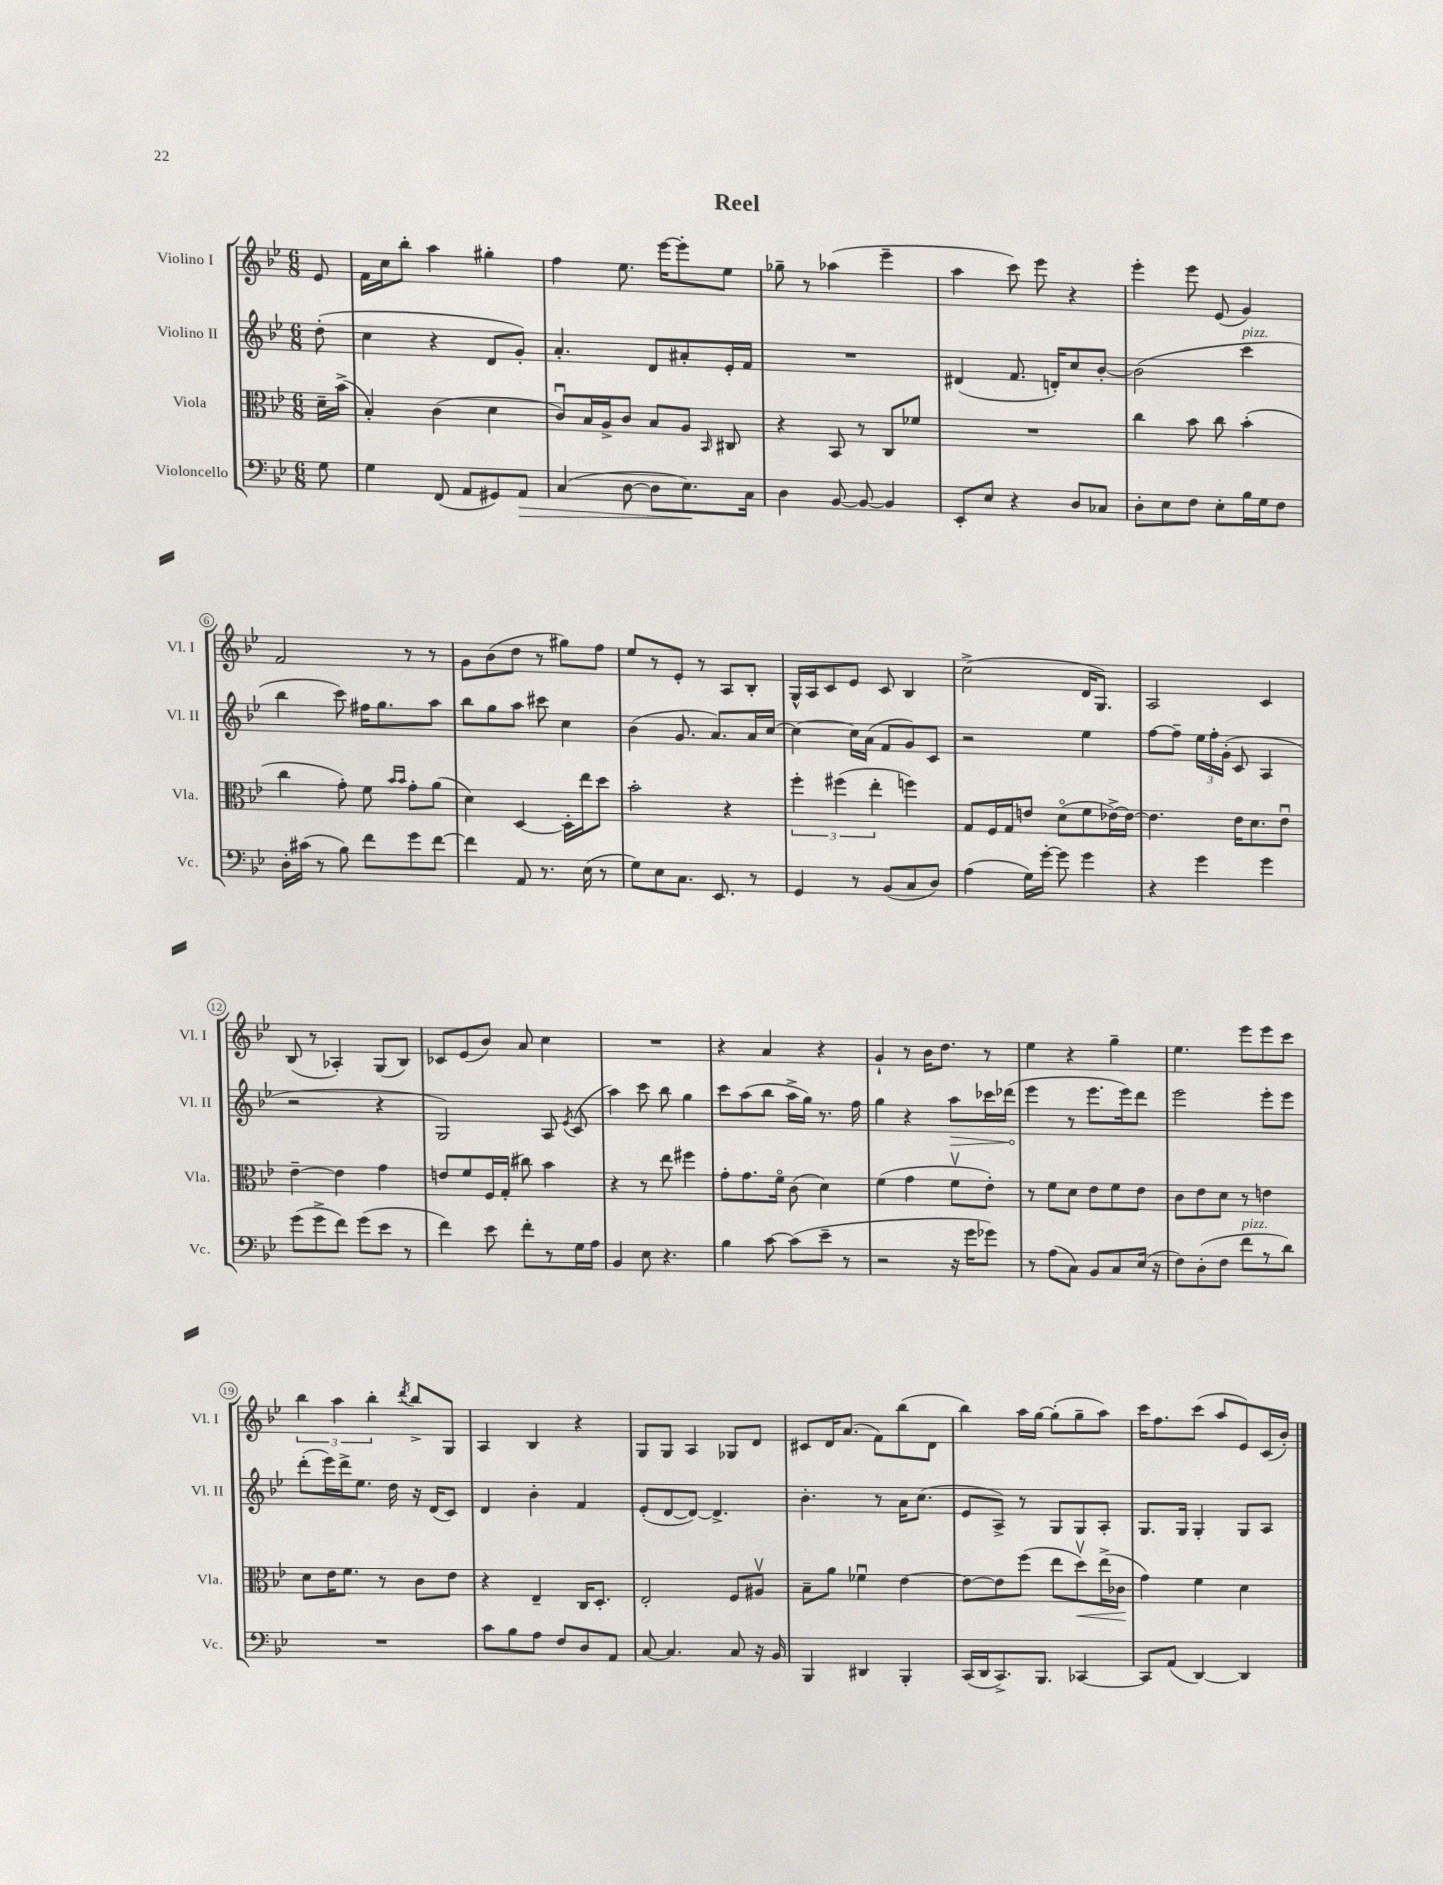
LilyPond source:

\header { title = "Reel" }
<<
\new StaffGroup <<
\new Staff = "s0" \with { instrumentName = "Violino I" shortInstrumentName = "Vl. I" } {
    \clef treble \key bes \major \numericTimeSignature \time 6/8 \partial 8
    \autoBeamOff ees'8 |
    f'16[ c''16 bes''8]-. a''4 gis''4-. |
    f''4 ees''8. ees'''16[~ ees'''8-. ees''8] |
    ges''8-- r8 aes''4( ees'''4-- |
    a''4 c'''8) ees'''8 r4 |
    ees'''4-. ees'''8 ees'8( g'4) |
    f'2 r8 r8 |
    g'8[ bes'8( d''8] r8 gis''8[) f''8] |
    ees''8[ r8 ees'8]-. r8 a8[ bes8]-. |
    g16[-^ a16 c'8 ees'8] c'8 bes4 |
    c''2->( d'16[ g8.]) |
    a2 c'4 |
    bes8( r8 aes4-.) g8[( bes8]) |
    ces'8[ ees'8( bes'8]) a'8 c''4 |
    R2. |
    r4 a'4 r4 |
    g'4-! r8 bes'16[ d''8.] r8 |
    ees''4 r4 g''4-- |
    ees''4. ees'''8[ ees'''8 c'''8] |
    \tuplet 3/2 { bes''4 a''4 bes''4-. } \acciaccatura { d'''8 } bes''8[-> g8] |
    a4 bes4 r4 |
    g8[ g8] a4 ges8[ d'8] |
    cis'8[ d'16 a'8.]( f'8[) bes''8( d'8] |
    bes''4) a''16[ g''16]~ g''8[-.( g''8-- a''8]) |
    c'''16[ f''8. c'''8]( a''8[ ees'8) c'16( bes'16]-.) \bar "|." |
}
\new Staff = "s1" \with { instrumentName = "Violino II" shortInstrumentName = "Vl. II" } {
    \clef treble \key bes \major \numericTimeSignature \time 6/8 \partial 8
    \autoBeamOff d''8-.( |
    c''4 r4 d'8[ g'8]-.) |
    a'4.-. d'8[ ais'8-. ees'16-. f'16] |
    R2. |
    dis'4( f'8. d'16[-.) c''8 bes'8]~-. |
    bes'2( c'''4^\markup { \italic "pizz." } |
    bes''4 c'''8) fis''16[ g''8. a''8] |
    bes''8[ g''8 a''8] cis'''8 c''4 |
    bes'4( g'8. a'8.[) a'16 c''16]~ |
    c''4~ c''16[ a'16]( f'8[ g'8) c'8] |
    r2 ees''4 |
    f''8[~ f''8]-- \tuplet 3/2 { ees''16[ f''16-. g'16]-.( } c'8 a4 |
    r2 r4 |
    g2) a8 \acciaccatura { ees'8 } c'8( |
    a''4) c'''8 bes''8 g''4 |
    c'''8[ a''8( bes''8] a''16[-> g''16]) r8. f''16 |
    g''4 r4 \once \override Hairpin.circled-tip = ##t a''8[\> ces'''16 des'''16]\!( |
    ees'''4 r8 ees'''8.[ ees'''16) d'''8] |
    ees'''2 ees'''8[-. ees'''8] |
    d'''8[-.( ees'''16) d'''16-> ees''8.] d''16 r16 d'16[( c'8]) |
    d'4 bes'4-. f'4 |
    ees'8[-.( d'8~ d'8]~) d'4.-> |
    bes'4.-. r8 a'16[ c''8.]( |
    ees'8[ a8]->) r8 g8[ g8 a8]-. |
    g8.[ g16] g4-. g8[ a8] \bar "|." |
}
\new Staff = "s2" \with { instrumentName = "Viola" shortInstrumentName = "Vla." } {
    \clef alto \key bes \major \numericTimeSignature \time 6/8 \partial 8
    \autoBeamOff d'16[-- bes'16]->( |
    bes4-.) c'4( d'4 |
    c'8[\downbow) bes16 a16-> c'8] bes8[ a8] \grace { bes,16 } cis8 |
    r4 bes,8 r8 c8[ fes'8] |
    R2. |
    c''4 bes'8 c''8 bes'4-.( |
    c''4 g'8-.) f'8 \grace { bes'16[ bes'16] } g'8[-. a'8]( |
    d'4) d4~ d16[-. ees''16 d''8] |
    bes'2-. r4 |
    \tuplet 3/2 { f''4-. fis''4( ees''4-. } f''4) |
    g8[ f16 g16 e'8] d'8[\flageolet( f'8 ees'16~->) ees'16]~ |
    ees'4. ees'16[ d'8. ees'8]\downbow |
    ees'4~-- ees'4 g'4 |
    e'8[ f'8 f16 g16]-.( cis''8) bes'4 |
    r4 r8 ees''8 fis''4 |
    g'8[-. g'8. f'16]\flageolet c'8( d'4) |
    f'4( g'4 f'8[\upbow ees'8]-.) |
    r8 f'8[ d'8] ees'8[ f'8 ees'8] |
    c'8[ ees'8 d'8] r8 e'4 |
    d'8[ ees'16 f'8.] r8 c'8[ ees'8] |
    r4 ees4-- c16[ d8.]-. |
    ees2-. f8[ ais8]\upbow |
    bes8[-- a'8] fes'4\downbow ees'4~ |
    ees'8[~ ees'8 f''8]( ees''8[ d''8\upbow\<) ees''16->( ces'16]\! |
    g'4) f'4 d'4 \bar "|." |
}
\new Staff = "s3" \with { instrumentName = "Violoncello" shortInstrumentName = "Vc." } {
    \clef bass \key bes \major \numericTimeSignature \time 6/8 \partial 8
    \autoBeamOff g8 |
    g4 f,8( a,8[ gis,8) a,8]\> |
    c4( d8~ d8[ ees8.\!) c16] |
    d4 bes,8~ bes,8~ bes,4 |
    ees,8[-. ees8] r4 d8[ ces8] |
    d8[-. ees8 f8] ees8[-. bes16 g16 f8] |
    d16[-. cis'16]( r8 bes8) f'8[ g'8 f'8]~ |
    f'4 a,8 r8. ees16( r8 |
    g8[) ees8 c8.] ees,8. r8 |
    g,4 r8 bes,8[( c8 d8]) |
    a4( g16[) g'16]~-. g'8 g'4 |
    r4 g'4 g'4 |
    g'8[( g'8-> f'8]) g'8[( ees'8] r8 |
    f'4) ees'8 f'8[-. r8 g16 a16] |
    bes,4 ees8 r4. |
    bes4 c'8~ c'8[( ees'8]-- r8 |
    r2 r16 g'16[ ges'8]) |
    r8 a8[( c8]) bes,8[ c8 ees16]( r16 |
    f8[) d8-.( f8] f'8[^\markup { \italic "pizz." } r8 d'8]) |
    R2. |
    c'8[ bes8 a8] f8[ d8 a,8] |
    c8~ c4. c8 r16 bes,16 |
    bes,,4 dis,4 bes,,4-. |
    c,16[( d,16 c,8.->) bes,,8.] ces,4~ |
    ces,8[ a,8]( d,4~) d,4 \bar "|." |
}
>>
>>
\layout { \context { \Score \override BarNumber.stencil = #(make-stencil-circler 0.1 0.3 ly:text-interface::print) } }
